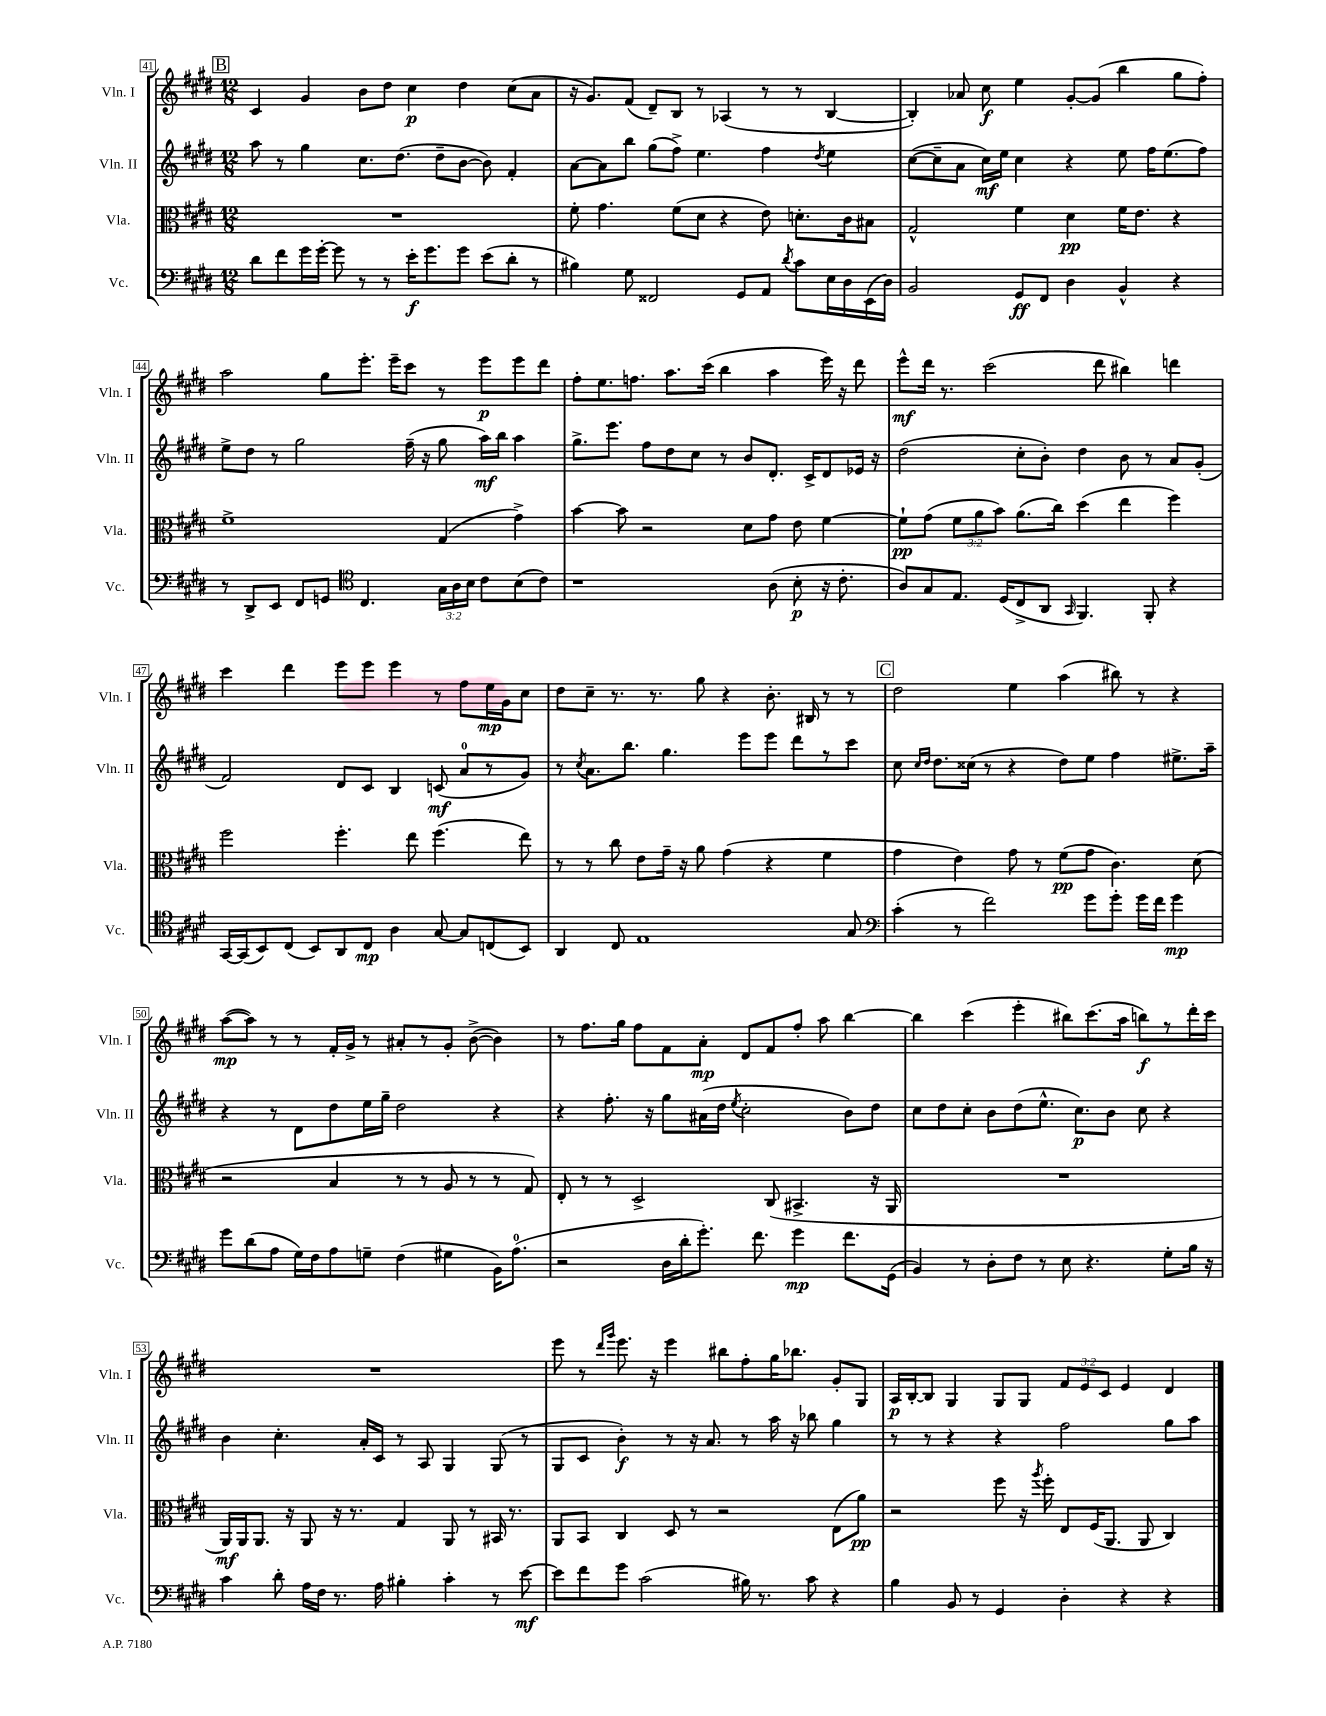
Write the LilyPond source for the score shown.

<<
\new StaffGroup <<
\new Staff = "s0" \with { instrumentName = "Vln. I" shortInstrumentName = "Vln. I" } {
    \clef treble \key e \major \numericTimeSignature \time 12/8 \override Staff.TupletNumber.text = #tuplet-number::calc-fraction-text
    \autoBeamOff \mark \markup { \box "B" } cis'4 gis'4 b'8[ dis''8] cis''4\p dis''4 cis''8[( a'8] |
    r16 gis'8.[) fis'8]( dis'8[--) b8] r8 aes4( r8 r8 b4~ |
    b4-.) aes'8 cis''8\f e''4 gis'8[~-. gis'8]( b''4 gis''8[ fis''8]-.) |
    a''2 gis''8[ e'''8.]-. e'''16[-- cis'''8] r8 e'''8[\p e'''8 dis'''8] |
    fis''8[-. e''8. f''8.] a''8.[ cis'''16]( b''4 a''4 e'''16) r16 dis'''8 |
    e'''8[-^\mf dis'''16] r8. cis'''2( dis'''8 bis''4) d'''4 |
    cis'''4 dis'''4 e'''8[ e'''8] e'''4 r8 fis''8[ e''16\mp gis'16 cis''8] |
    dis''8[ cis''8]-- r8. r8. gis''8 r4 b'8.-. bis16 r8 r8 |
    \mark \markup { \box "C" } dis''2 e''4 a''4( bis''8) r8 r4 |
    a''8[~\mp( a''8]) r8 r8 fis'16[-. gis'16]-> r8 ais'8[-. r8 gis'8]-. b'8~->( b'4) |
    r8 fis''8.[ gis''16] fis''8[ fis'8 a'8]-.\mp dis'8[ fis'8 fis''8]-. a''8 b''4~ |
    b''4 cis'''4( e'''4-. bis''8[) cis'''8.( a''16] b''8[\f) r8 dis'''16-. cis'''16] |
    R1. |
    e'''8 r8 \grace { dis'''16[ gis'''16] } e'''8. r16 e'''4 bis''8[ fis''8-. gis''16 bes''8.] gis'8[-. gis8] |
    a16[\p b16~-. b8] gis4 gis8[ gis8] \tuplet 3/2 { fis'8[ e'8 cis'8] } e'4 dis'4 \bar "|." |
}
\new Staff = "s1" \with { instrumentName = "Vln. II" shortInstrumentName = "Vln. II" } {
    \clef treble \key e \major \numericTimeSignature \time 12/8
    \autoBeamOff \mark \markup { \box "B" } a''8 r8 gis''4 cis''8.[ dis''8.]( dis''8[-- b'8]~ b'8) fis'4-. |
    a'8[~ a'8 b''8] gis''8[( fis''8]->) e''4. fis''4 \acciaccatura { dis''8 } e''4 |
    cis''8[~( cis''8-- a'8] cis''16[\mf) e''16] cis''4 r4 e''8 fis''16[ e''8.( fis''8]) |
    e''8[-> dis''8] r8 gis''2 fis''16--( r16 gis''8 a''16[\mf) b''16] a''4 |
    gis''8.[-> e'''8.] fis''8[ dis''8 cis''8] r8 b'8[ dis'8.]-. cis'16[-> dis'8 ees'16] r16 |
    dis''2( cis''8[-. b'8]-.) dis''4 b'8 r8 a'8[ gis'8]-.( |
    fis'2) dis'8[ cis'8] b4 c'8\mf( a'8[-0 r8 gis'8]) |
    r8 \acciaccatura { cis''8 } a'8.[ b''8.] gis''4. e'''8[ e'''8] dis'''8[ r8 cis'''8] |
    \mark \markup { \box "C" } cis''8 \grace { cis''16[ dis''16] } dis''8.[ cisis''16]( r8 r4 dis''8[) e''8] fis''4 eis''8.[-> a''16]-- |
    r4 r8 dis'8[ dis''8 e''16 gis''16]-- dis''2 r4 |
    r4 fis''8.-. r16 gis''8[ ais'16( dis''16] \acciaccatura { e''8 } cis''2-. b'8[) dis''8] |
    cis''8[ dis''8 cis''8]-. b'8[ dis''8( e''8.]-^ cis''8.[\p) b'8] cis''8 r4 |
    b'4 cis''4.-. a'16[-. cis'16] r8 a8 gis4 gis8( r8 |
    gis8[ cis'8] b'4-.\f) r8 r16 a'8. r8 a''16 r16 bes''8 gis''4 |
    r8 r8 r4 r4 fis''2 gis''8[ a''8] \bar "|." |
}
\new Staff = "s2" \with { instrumentName = "Vla." shortInstrumentName = "Vla." } {
    \clef alto \key e \major \numericTimeSignature \time 12/8 \override Staff.TupletNumber.text = #tuplet-number::calc-fraction-text
    \autoBeamOff \mark \markup { \box "B" } R1. |
    fis'8-. gis'4. fis'8[( dis'8] r4 e'8) d'8.[-. cis'16 bis8] |
    gis2-^ fis'4 dis'4\pp fis'16[ e'8.] r4 |
    fis'1-> gis4( gis'4->) |
    b'4~ b'8 r2 dis'8[ gis'8] e'8 fis'4~ |
    fis'8[-!\pp gis'8]( \tuplet 3/2 { fis'8[ a'8 b'8]) } a'8.[( cis''16]) dis''4( e''4 fis''4) |
    fis''2 fis''4.-. e''8 fis''4.( e''8) |
    r8 r8 cis''8 e'8[ gis'16]-- r16 a'8 gis'4( r4 fis'4 |
    \mark \markup { \box "C" } gis'4 e'4) gis'8 r8 fis'8[\pp( gis'8] cis'4.) dis'8( |
    r2 b4 r8 r8 a8 r8 r8 gis8) |
    e8-. r8 r8 dis2-> cis8( bis,4.-> r16 a,16 |
    R1. |
    a,16[\mf) a,16 a,8.] r16 a,8 r16 r8. gis4 a,8 r8 bis,16 r8. |
    a,8[ b,8] cis4 dis8 r8 r2 e8[( a'8]\pp) |
    r2 fis''8 r16 \acciaccatura { a''8 } fis''16-. e8[ fis16( a,8.] a,8 cis4) \bar "|." |
}
\new Staff = "s3" \with { instrumentName = "Vc." shortInstrumentName = "Vc." } {
    \clef bass \key e \major \numericTimeSignature \time 12/8 \override Staff.TupletNumber.text = #tuplet-number::calc-fraction-text
    \autoBeamOff \mark \markup { \box "B" } dis'8[ fis'8 gis'16 gis'16]~-. gis'8 r8 r8 e'16[-.\f gis'8. gis'8] e'8[( dis'8]-. r8 |
    bis4) gis8 fisis,2 gis,8[ a,8] \acciaccatura { dis'8 } cis'8[ e16 dis16 e,16( dis16]) |
    b,2 gis,8[\ff fis,8] dis4 b,4-^ r4 |
    r8 dis,8[-> e,8] fis,8[ g,8] \clef tenor cis4. \tuplet 3/2 { gis16[ a16 b16] } cis'8[ b8( cis'8]) |
    r1 a8( b8-.\p r16 cis'8.-. |
    a8[) gis8 e8.] dis16[( cis8-> a,8] \grace { gis,16 } fis,4.) fis,8-. r4 |
    gis,16[~ gis,16( b,8) cis8]( b,8[) a,8 cis8]\mp a4 gis8~ gis8[ c8( b,8]) |
    a,4 cis8 e1 gis8 |
    \mark \markup { \box "C" } \clef bass cis'4-.( r8 fis'2) gis'8[ gis'8]-. gis'16[ fis'16] gis'4\mp |
    gis'8[ dis'8( a8] gis16[) fis16 a8 g8]-- fis4( gis4 b,16[) a8.]-0( |
    r2 dis16[ dis'16-. gis'8.]-.) fis'8. gis'4\mp fis'8.[ gis,16]( |
    b,4) r8 dis8[-. fis8] r8 e8 r4. gis8[-. b16] r16 |
    cis'4 dis'8-. a16[ fis16] r8. a16 bis4-. cis'4-. r8 e'8~\mf |
    e'8[ fis'8 gis'8] cis'2( bis16) r8. cis'8 r4 |
    b4 b,8 r8 gis,4 dis4-. r4 r4 \bar "|." |
}
>>
>>
\layout { \context { \Score currentBarNumber = #41 \override BarNumber.stencil = #(make-stencil-boxer 0.1 0.3 ly:text-interface::print) } }
